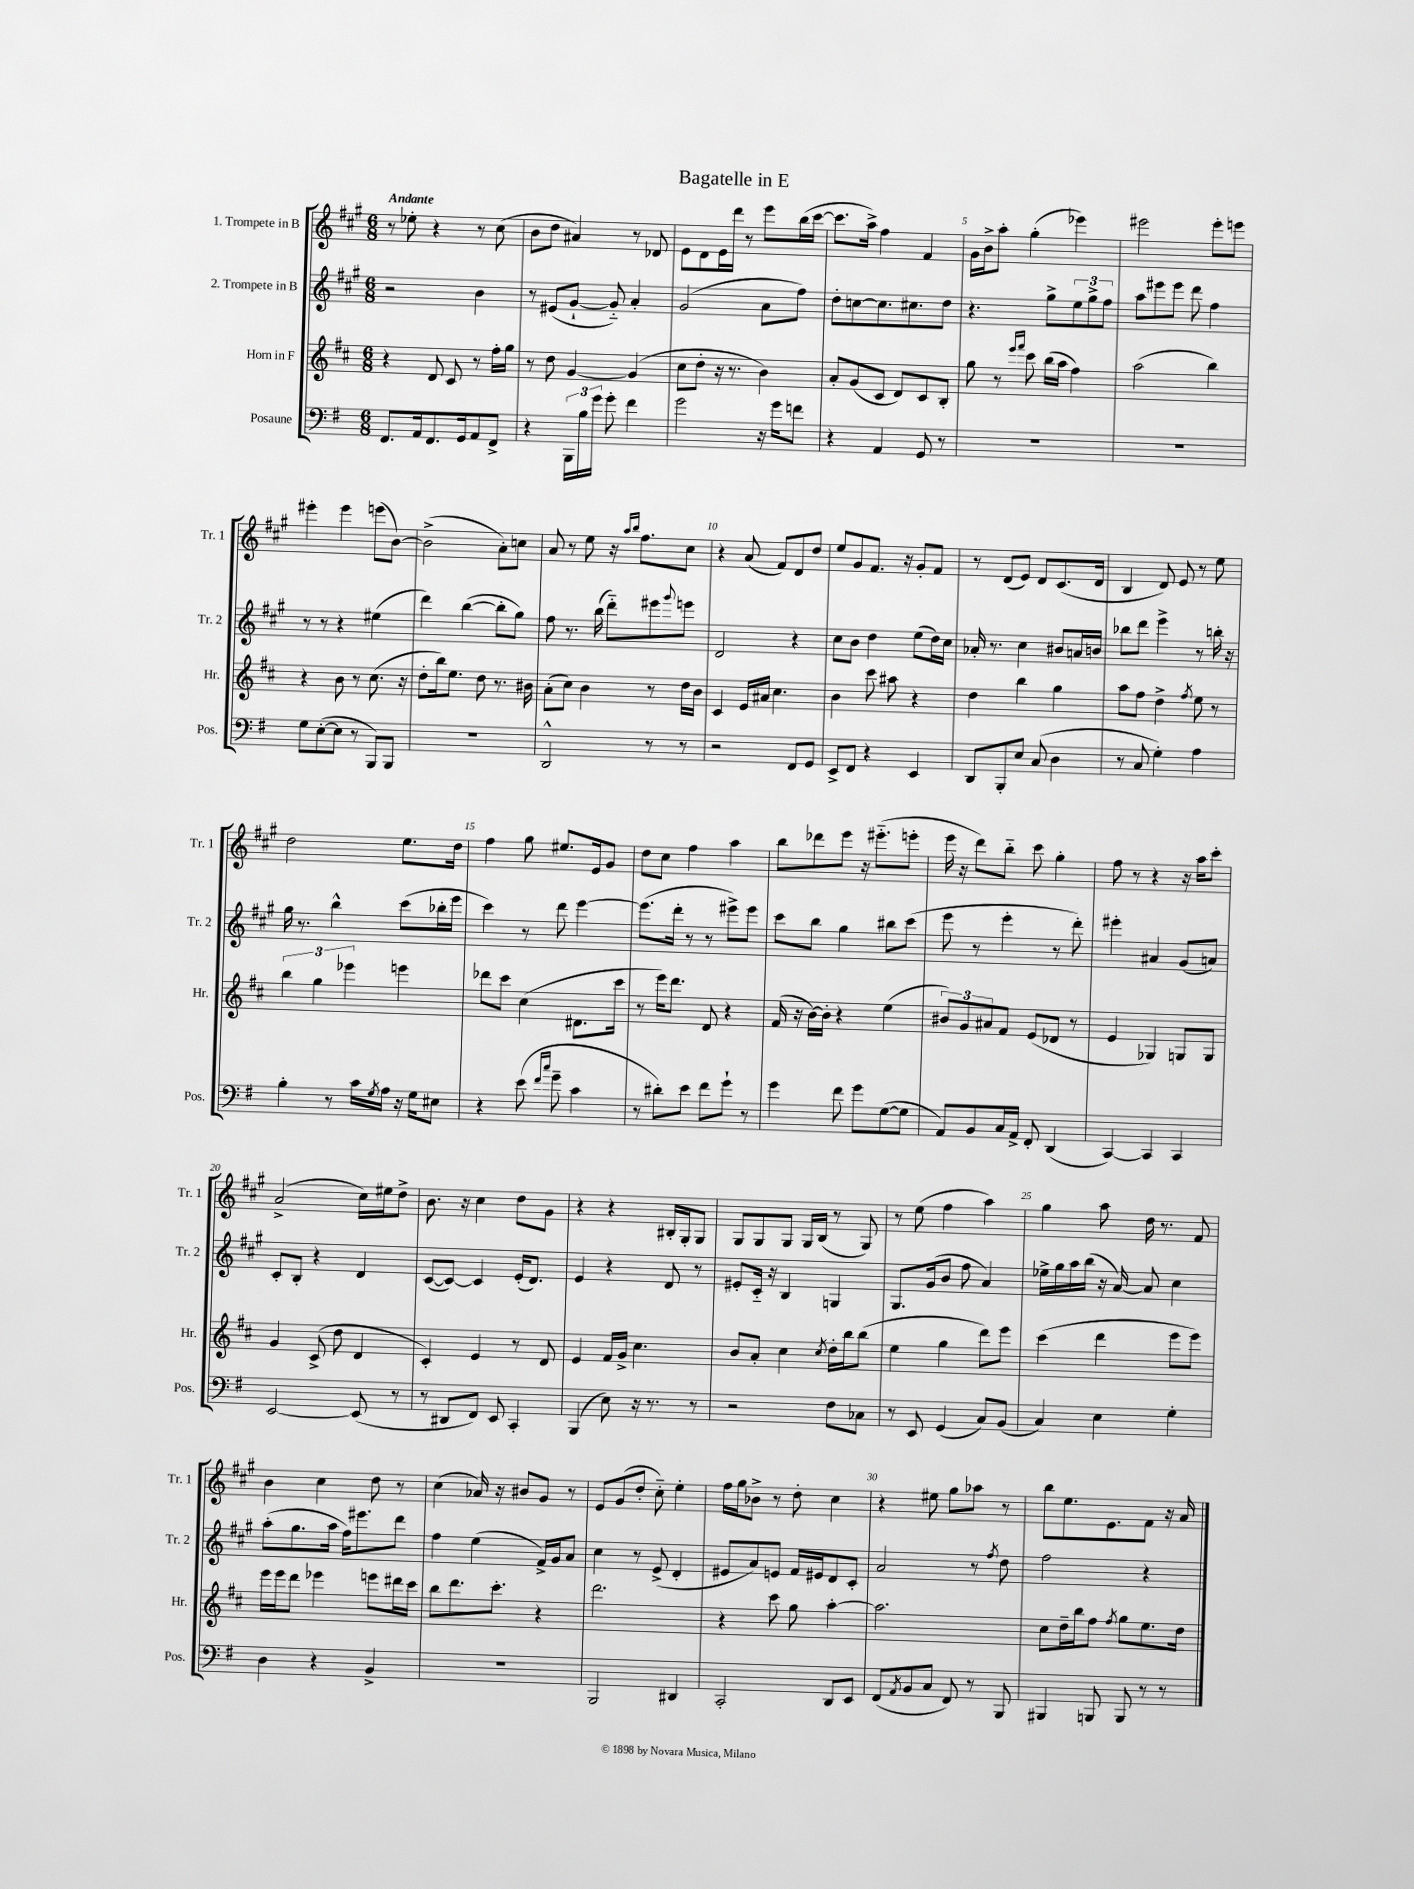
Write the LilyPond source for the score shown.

\header { title = "Bagatelle in E" }
<<
\new StaffGroup <<
\new Staff = "s0" \with { instrumentName = "1. Trompete in B" shortInstrumentName = "Tr. 1" } {
    \clef treble \key a \major \numericTimeSignature \time 6/8 \tempo "Andante"
    r8 ees''8-. r4 r8 cis''8( |
    b'8 d''8 ais'4) r8 des'8 |
    e'8 d'8 e'16 d'''16 r8 e'''8 b''16( cis'''16~ |
    cis'''8. a''16->) fis''4 fis'4 |
    gis'16 b'16-> a''8-. gis''4-.( ees'''4) |
    eis'''2 eis'''8-. e'''8 |
    eis'''4-. eis'''4 e'''8( b'8~) |
    b'2->( a'8-.) c''8 |
    a'8 r8 e''8 r16 \grace { a''16 b''16 } fis''8. cis''8 |
    r4 a'8( fis'8) d'8 d''8 |
    e''8 gis'8 fis'8. r16 gis'8-. fis'8 |
    r8 d'8( e'8) d'8 cis'8.( d'16 |
    b4 d'8) e'8 r8 e''8 |
    d''2 e''8. d''16 |
    fis''4 gis''8 eis''8. e'16 gis'8 |
    d''8 cis''8 fis''4 a''4 |
    b''8 des'''8 e'''8 r16 eis'''8.-_( e'''8-. |
    e'''16 r16 d'''8) b''8-_ cis'''8 gis''4-. |
    fis''8 r8 r4 r16 a''16 cis'''8-. |
    a'2->( cis''16) eis''16 d''8-> |
    b'8. r16 cis''4 d''8 gis'8 |
    r4 r4 bis16-. gis16-. gis8 |
    gis8 gis8 gis8 gis16 b16( r8 gis8) |
    r8 e''8( fis''4 a''4) |
    gis''4 a''8 d''16 r8. fis'8 |
    b'4 cis''4 d''8 r8 |
    cis''4( aes'16) r16 bis'8 gis'8 r8 |
    e'8 gis'8( d''8-. cis''8-_) e''4-. |
    fis''16 gis''16 bes'8-> r8 d''8-. cis''4 |
    r4 eis''8 gis''8 aes''8 r8 |
    b''8 e''8. e'8. fis'8 r16 a'16 \bar "|." |
}
\new Staff = "s1" \with { instrumentName = "2. Trompete in B" shortInstrumentName = "Tr. 2" } {
    \clef treble \key a \major \numericTimeSignature \time 6/8
    r2 b'4 |
    r8 eis'8( gis'8~-! gis'8-_) a'4-. |
    gis'2( a'8 fis''8) |
    d''8-. c''8~ c''8. cis''8. d''8 |
    r4. gis''8-> \tuplet 3/2 { e''8 gis''8-> fis''8 } |
    a''8 eis'''8 eis'''8 d'''8 fis''4 |
    r8 r8 r4 eis''4( |
    d'''4) b''4~( b''8-. gis''8) |
    fis''8 r8. b''16( d'''8-_) eis'''8 \appoggiatura { gis'''8 } e'''8 |
    d'2 r4 |
    cis''8 b'8 d''4 e''8( d''16) cis''16 |
    aes'16-. r8. cis''4 bis'8 a'16 b'16 |
    bes''8 d'''8 e'''4-> r8 b''16-. r16 |
    gis''16 r8. b''4-^ cis'''8( bes''16-. e'''16 |
    cis'''4) r8 d'''8 e'''4~ |
    e'''8.( d'''16-. r8 r8 eis'''8->) eis'''8 |
    cis'''8 b''8 gis''4 bis''8 cis'''8( |
    e'''8 r8 e'''4-. r8 d'''8-.) |
    eis'''4-. ais'4 gis'8( a'8) |
    cis'8-. b8-. r4 d'4 |
    cis'8~( cis'8~) cis'4 e'16-.( d'8.) |
    e'4 r4 d'8 r8 |
    eis'8-. cis'16-_ r16 b4 g4 |
    gis8. gis'16( b'8 fis''8 a'4) |
    ees''16-> gis''16 a''16 b''16( r16 a'16~) a'8 cis''4 |
    a''8-.( gis''8. a''16 fis''16) eis'''8. d'''8 |
    fis''4 e''4( fis'16->) gis'16 a'8 |
    cis''4 r8 e'8->( d'4-. |
    eis'8 a'8) e'8 fis'16 eis'16 d'8 cis'8-. |
    a'2 r8 \acciaccatura { fis''8 } d''8 |
    fis''2 r4 \bar "|." |
}
\new Staff = "s2" \with { instrumentName = "Horn in F" shortInstrumentName = "Hr." } {
    \clef treble \key d \major \numericTimeSignature \time 6/8
    r4 d'8 cis'8 r8 fis''16-. g''16 |
    r8 d''8 g'4~ g'4( |
    cis''8 d''8-. r16 r8. b'4) |
    a'8-. g'8( cis'8 d'8) cis'8 b8-. |
    g''8 r8 \grace { e'''16 fis'''16 } cis'''8 b''16( a''16 fis''4) |
    a''2( b''4) |
    r4 b'8 r8 cis''8.( r16 |
    d''8-. b''16) e''8. d''8 r8. bis'16 |
    a'8-.( cis''8) b'4 r8 d''16 b'16 |
    cis'4 e'16 ais'16 cis''4. |
    b'4 cis'''8 ais''8 r4 |
    d''4 b''4 g''4 |
    a''8 fis''8 d''4-> \acciaccatura { fis''8 } e''8 r8 |
    \tuplet 3/2 { b''4 g''4 ees'''4 } e'''4 |
    des'''8 cis'''8 cis''4( dis'8. cis'''16 |
    r8 e'''16) d'''8. d'8 r4 |
    fis'16( r16 b'16~) b'16-. r4 e''4( |
    \tuplet 3/2 { bis'8) g'8 ais'8 } fis'8 e'8( des'8 r8 |
    e'4 ges4) g8 g8 |
    g'4 cis'8->( d''8 d'4 |
    cis'4-.) e'4 r8 d'8 |
    e'4 fis'16 g'16-> cis''4. |
    b'8 a'8-. cis''4 \acciaccatura { cis''8 } d''16-. b''16 b''8( |
    e''4 g''4 d'''8) e'''8 |
    cis'''4( d'''4 e'''8 e'''8) |
    e'''16 e'''16 d'''8 ees'''4 e'''8 dis'''16 cis'''16 |
    b''8 d'''8. cis'''8.-. r4 |
    d'''2. |
    r4 cis'''8 g''8 a''4~-. |
    a''2. |
    cis''8 d''16-- b''16 fis''8 \acciaccatura { fis''8 } g''8 e''8. d''16 \bar "|." |
}
\new Staff = "s3" \with { instrumentName = "Posaune" shortInstrumentName = "Pos." } {
    \clef bass \key g \major \numericTimeSignature \time 6/8
    fis,8. a,16 fis,8. g,16 a,8 fis,8-> |
    r4 \tuplet 3/2 { b,,16 b16 g'16 } g'8-. fis'4 |
    g'2 r16 g'16 f'8 |
    r4 a,4 g,8 r8 |
    R2. |
    R2. |
    g8 e8~-.( e8 r8 b,,8) b,,8 |
    R2. |
    d,2-^ r8 r8 |
    r2 fis,8 g,8 |
    e,8-> fis,8 r4 e,4 |
    d,8 b,,8-. e8 c8( d4 |
    r8 c8 g4-.) a4 |
    b4-. r8 c'16 \acciaccatura { g8 } a16 r16 g16 eis8 |
    r4 e'8( \grace { fis'16 c''16 } g'8-- c'4 |
    r8 dis'8-.) e'8 fis'8 g'8-! r8 |
    g'4 fis'8 g'8 g8~( g8 |
    a,8) b,8 c16 a,16-> fis,8-. d,4( |
    c,4~) c,4 c,4 |
    e,2~ e,8( r8 |
    r8 dis,8 fis,8) e,8 c,4-. |
    b,,4( e8) r16 r8. r8 |
    r2 fis8 ces8 |
    r8 e,8 g,4( c8) b,8( |
    c4) e4 g4-. |
    d4 r4 b,4-> |
    R2. |
    b,,2 dis,4 |
    c,2-. d,8 e,8 |
    fis,8( \acciaccatura { a,8 } b,8 c8 fis,8) r8 b,,8 |
    bis,,4 b,,8 b,,8 r8 r8 \bar "|." |
}
>>
>>
\layout { \context { \Score \override BarNumber.break-visibility = ##(#f #t #t) barNumberVisibility = #(every-nth-bar-number-visible 5) } }
